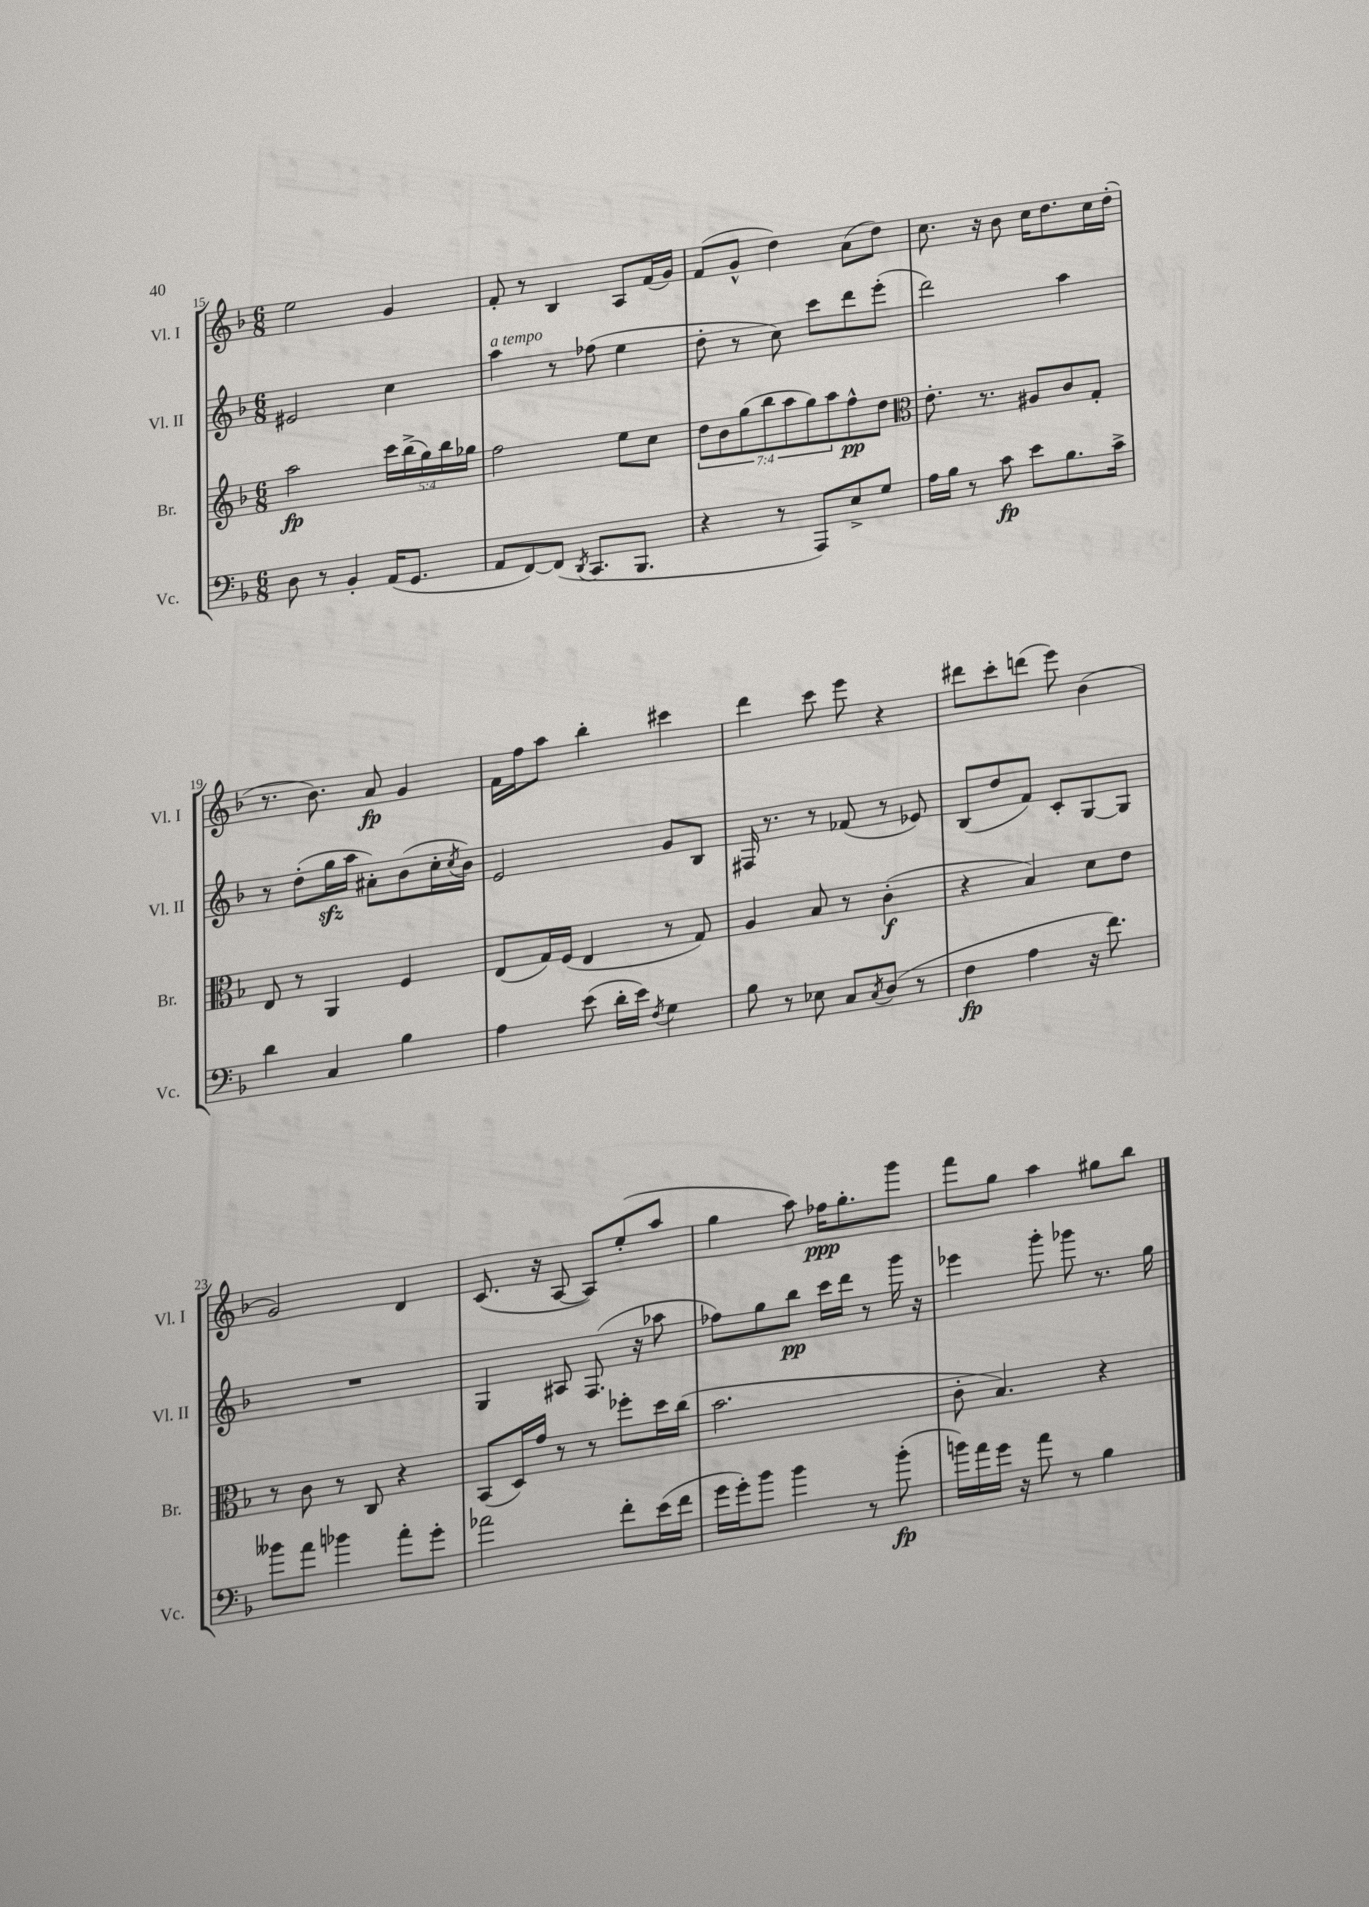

**kern	**kern	**kern	**kern
*staff4	*staff3	*staff2	*staff1
*clefF4	*clefG2	*clefG2	*clefG2
*k[b-]	*k[b-]	*k[b-]	*k[b-]
*M6/8	*M6/8	*M6/8	*M6/8
8D	2aa	2e#	2ee
8r	.	.	.
4BB-'	.	.	.
(16AA	20ccc	4cc	4g
.	(20bb-^	.	.
8.GG	.	.	.
.	20gg)	.	.
.	20bb-	.	.
.	20gg-	.	.
=	=	=	=
8AA	2ff	4aa	8f'
[8FF)	.	.	8r
(8FF]	.	8r	4B-
8qDD	.	.	.
8.CC	.	(8ff-	.
.	8ee	4ee	8A
8.BBB-	.	.	.
.	8cc	.	(16f
.	.	.	16g)
=	=	=	=
4r	14dd	8dd'	(8f
.	14b-	.	.
.	.	8r	8g^^
.	(14gg	.	.
.	14bb-	.	.
8r	.	8cc)	4dd)
.	14aa	.	.
.	14gg)	.	.
8AAA)	.	8ccc	.
.	14aa	.	.
8E^	8ff^^	8ddd	(8a
8G	8dd	(8eee'	8dd)
=	=	=	=
*	*clefC3	*	*
16A	8.e'	2ddd)	8.cc
16B-	.	.	.
8r	.	.	.
.	8.r	.	16r
8c	.	.	8b-
8e	8A#	.	16cc
.	.	.	8.dd
8.B-	8c	4aa	.
.	8G'	.	16cc
16c^	.	.	(16dd'
=	=	=	=
4d	8E	8r	8.r
.	8r	(8dd'	.
.	.	.	8.b-)
4C	4AA	16gg	.
.	.	16aa	.
.	.	8a#')	8a
4B-	4F	(8b-	4g
.	.	16cc'	.
.	.	8qcc	.
.	.	16b-)	.
=	=	=	=
4A	(8E	2e	16f
.	.	.	16ff
.	16G)	.	8aa
.	(16F	.	.
(8e	4E	.	4bb-'
16d'	.	.	.
16e)	.	.	.
8qF	.	.	.
4G	8r	8g	4ccc#
.	8G)	8B-	.
=	=	=	=
8B-	4A	16F#	4ddd
.	.	8.r	.
8r	.	.	.
8E-	8B-	8r	8ccc
8C	8r	(8f-	8eee
8qC	.	.	.
(8D	(4c'	8r	4r
8r	.	8e-)	.
=	=	=	=
4F	4r	(8B-	8ddd#
.	.	8dd	8ccc'
4A	4B-)	8f)	(8ddd
.	.	8c'	8eee)
16r	8d	[8G	(4b-
8.f)	.	.	.
.	8e	8G]	.
=	=	=	=
8b--	8r	2.r	2g)
8a	8c	.	.
4b-	8r	.	.
.	8C	.	.
8a'	4r	.	4d
8g'	.	.	.
=	=	=	=
2a-	(8BB-	4G	(8.c
.	16D)	.	.
.	16g	.	16r
.	8r	8A#	[8A
.	8r	(8.F	8A])
8f'	8ff-'	.	(8ee'
.	.	16r	.
(16e	16dd	8aa-	8aa
16f	(16cc	.	.
=	=	=	=
16g	2.b-	8ff-)	4gg
16g')	.	.	.
8b-	.	8gg	.
4b-	.	8bb-	8aa)
.	.	16ccc	16ff-
.	.	16ddd	8.gg'
8r	.	8r	.
(8b-'	.	16ggg	8ggg
.	.	16r	.
=	=	=	=
16b)	8c'	4eee-	8fff
16a	.	.	.
16g	4.B-)	.	8gg
16r	.	.	.
8a	.	8ggg'	4aa
8r	.	8ggg-	.
4B-	4r	8.r	8gg#
.	.	.	8bb-
.	.	16gg	.
==	==	==	==
*-	*-	*-	*-
